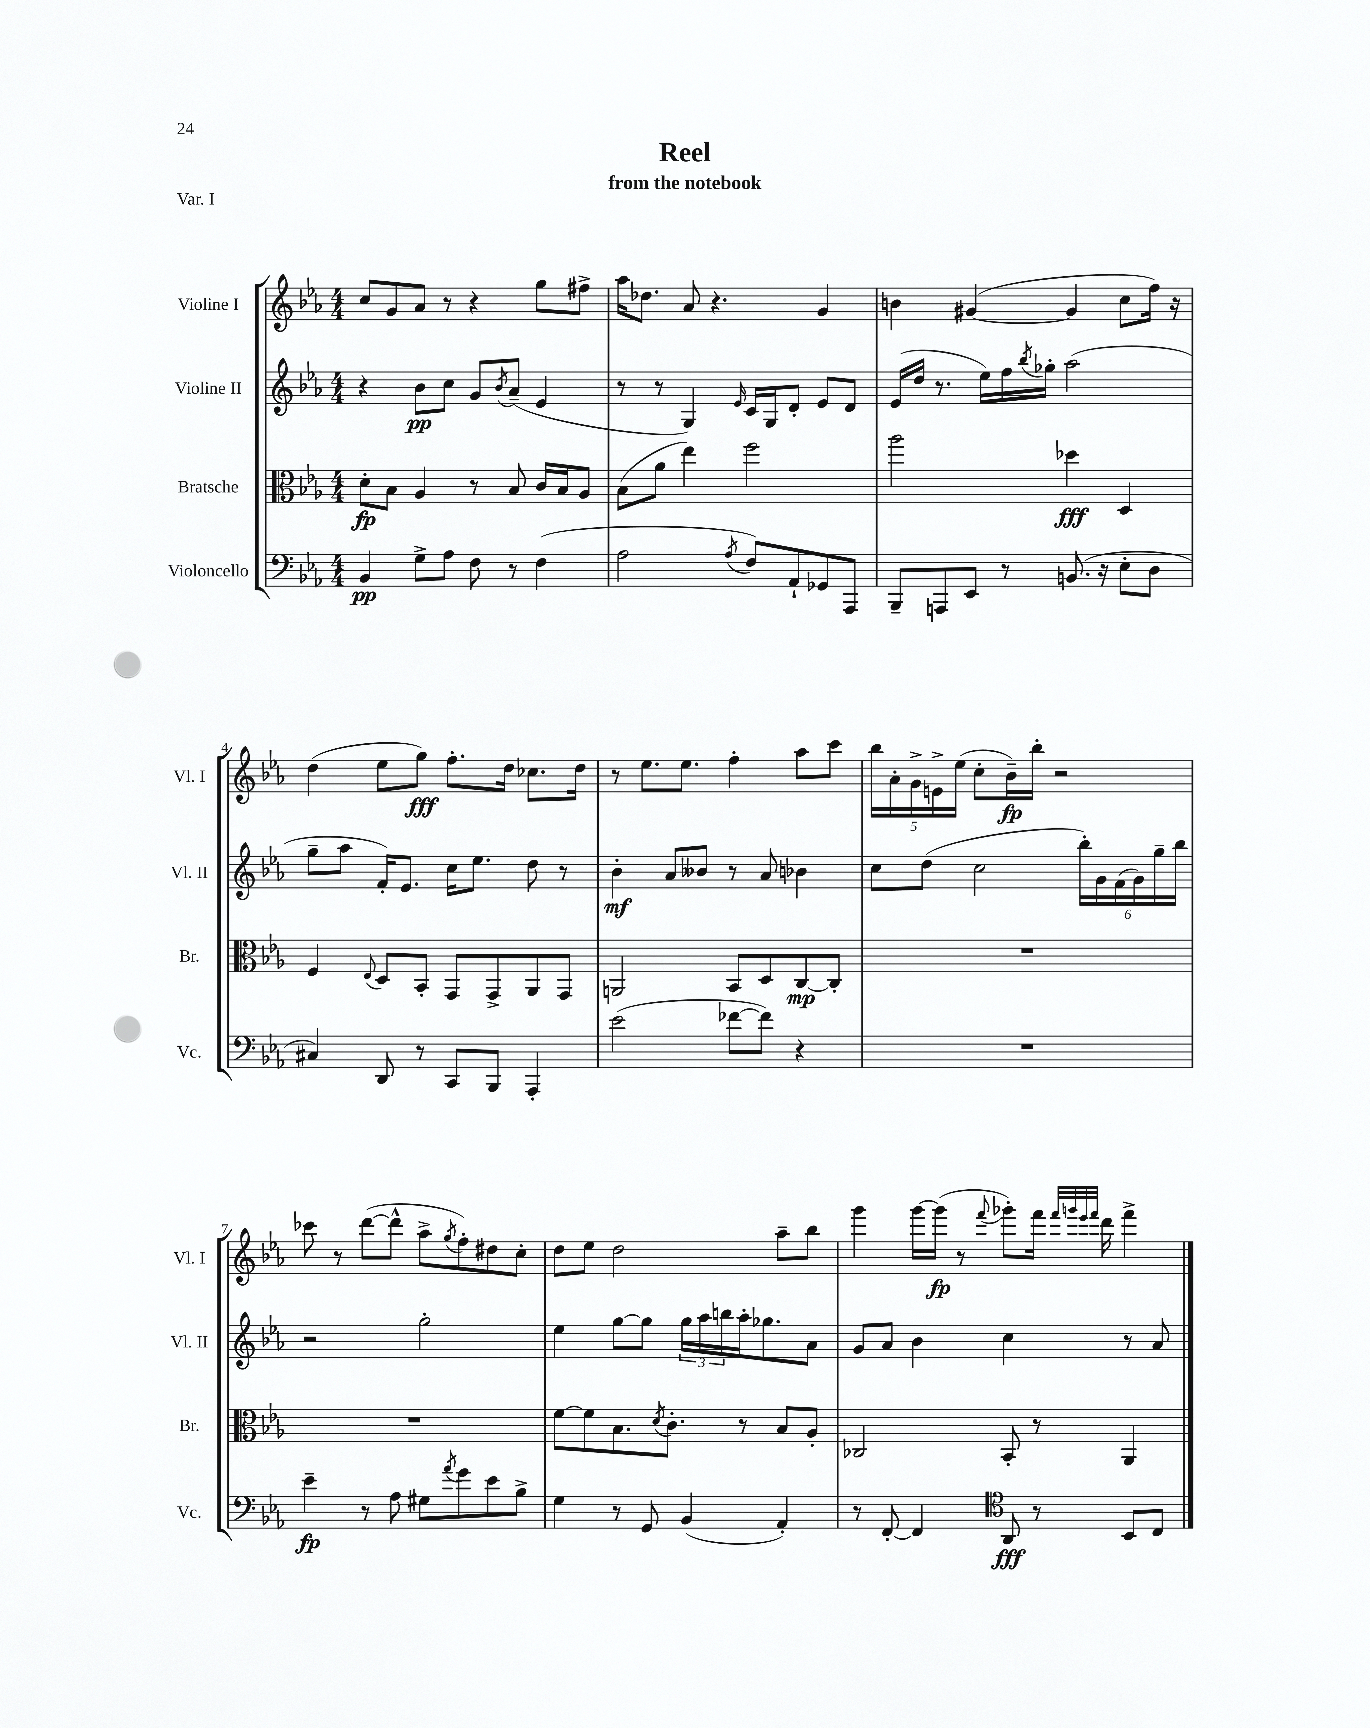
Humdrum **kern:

**kern	**kern	**kern	**kern
*staff4	*staff3	*staff2	*staff1
*clefF4	*clefC3	*clefG2	*clefG2
*k[b-e-a-]	*k[b-e-a-]	*k[b-e-a-]	*k[b-e-a-]
*M4/4	*M4/4	*M4/4	*M4/4
4BB-/	8d'\L	4r	8cc/L
.	8B-\J	.	8g/
8G^\L	4A-/	8b-\L	8a-/J
8A-\J	.	8cc\J	8r
8F\	8r	8g/L	4r
.	.	8qb-/	.
8r	8B-/	(8a-~/J	.
(4F\	16c/LL	4e-/	8gg\L
.	16B-/J	.	.
.	8A-/J	.	8ff#^\J
=	=	=	=
2A-\	(8B-\L	8r	16aa-\LK
.	.	.	8.dd-\J
.	8a-\J	8r	.
.	4ee-\)	4G/)	8a-/
.	.	.	4.r
8qA-/	.	16qqe-/	.
8F/L)	2ff\	16c/LL	.
.	.	16G/J	.
8AA-`/	.	8d'/J	.
8GG-/	.	8e-/L	4g/
8AAA-/J	.	8d/J	.
=	=	=	=
8BBB-~/L	2aa-\	(16e-/LL	4b\
.	.	16dd/JJ	.
8AAA/	.	8.r	.
8EE-/J	.	.	([4g#/
.	.	16ee-\LL)	.
8r	.	16ff\	.
.	.	8qbb-/	.
.	.	16gg-'\JJ	.
(8.BB/	4dd-\	(2aa-\	4g#/]
16r	.	.	.
8E-'\L	4D/	.	8cc\L
8D\J	.	.	16ff\Jk)
.	.	.	16r
=	=	=	=
4C#/)	4F/	8gg~\L	(4dd\
.	.	8aa-\J	.
.	8qqE-/	.	.
8DD/	8D/L	16f'/LK)	8ee-\L
.	.	8.e-/J	.
8r	8BB-'/J	.	8gg\J)
8CC/L	8GG/L	16cc\LK	8.ff'\L
.	.	8.ee-\J	.
8BBB-/J	8GG^/	.	.
.	.	.	16dd\Jk
4AAA-'/	8AA-/	8dd\	8.cc-\L
.	8GG/J	8r	.
.	.	.	16dd\Jk
=	=	=	=
(2e-\	2AA/	4b-'\	8r
.	.	.	8.ee-\L
.	.	8a-/L	.
.	.	.	8.ee-\J
.	.	8b--/J	.
[8f-\L	8BB-/L	8r	4ff'\
8f-\]J)	8D/	8a-/	.
4r	[8C/	4b-\	8aa-\L
.	8C'/]J	.	8ccc\J
=	=	=	=
1r	1r	8cc\L	20bb-\LL
.	.	.	20a-'\
.	.	.	20g^\
.	.	(8dd\J	.
.	.	.	20e^\
.	.	.	(20ee-\JJ
.	.	2cc\	8cc'\L
.	.	.	16b-~\L)
.	.	.	16bb-'\JJ
.	.	.	2r
.	.	24bb-'\LL)	.
.	.	24g\	.
.	.	(24f\	.
.	.	24g\)	.
.	.	24gg~\	.
.	.	24bb-\JJ	.
=	=	=	=
4e-~\	1r	2r	8ccc-\
.	.	.	8r
8r	.	.	([8ddd\L
8A-\	.	.	8ddd^^\]J
8G#\L	.	2gg'\	8aa-^\L
8qa-/	.	.	8qgg/
8g\	.	.	8ff'\)
8e-\	.	.	8dd#\
8B-^\J	.	.	8cc'\J
=	=	=	=
4G\	[8f\L	4ee-\	8dd\L
.	8f\]	.	8ee-\J
8r	8.B-\	[8gg\L	2dd\
8GG/	.	8gg\]J	.
.	8qd/	.	.
.	8.c'\J	.	.
(4BB-/	.	24gg\LL	.
.	.	24aa-\	.
.	.	24bb\	.
.	8r	16aa-'\J	.
.	.	8.gg-\	.
4AA-'/)	8B-/L	.	8aa-~\L
.	8A-'/J	8a-\J	8bb-\J
=	=	=	=
8r	2C-/	8g/L	4ggg\
[8FF'/	.	8a-/J	.
4FF/]	.	4b-\	[16ggg\LL
.	.	.	(16ggg\]JJ
.	.	.	8r
*clefC4	*	*	*
.	.	.	8qqfff/
8AA-/	8BB-'/	4cc\	8ggg-'\L)
8r	8r	.	16fff\Jk
.	.	.	32qqfff/LLL
.	.	.	32qqggg/
.	.	.	32qqeee-/
.	.	.	32qqfff/JJJ
.	.	.	16ddd\
8BB-/L	4AA-/	8r	4fff^\
8C/J	.	8a-/	.
==	==	==	==
*-	*-	*-	*-
